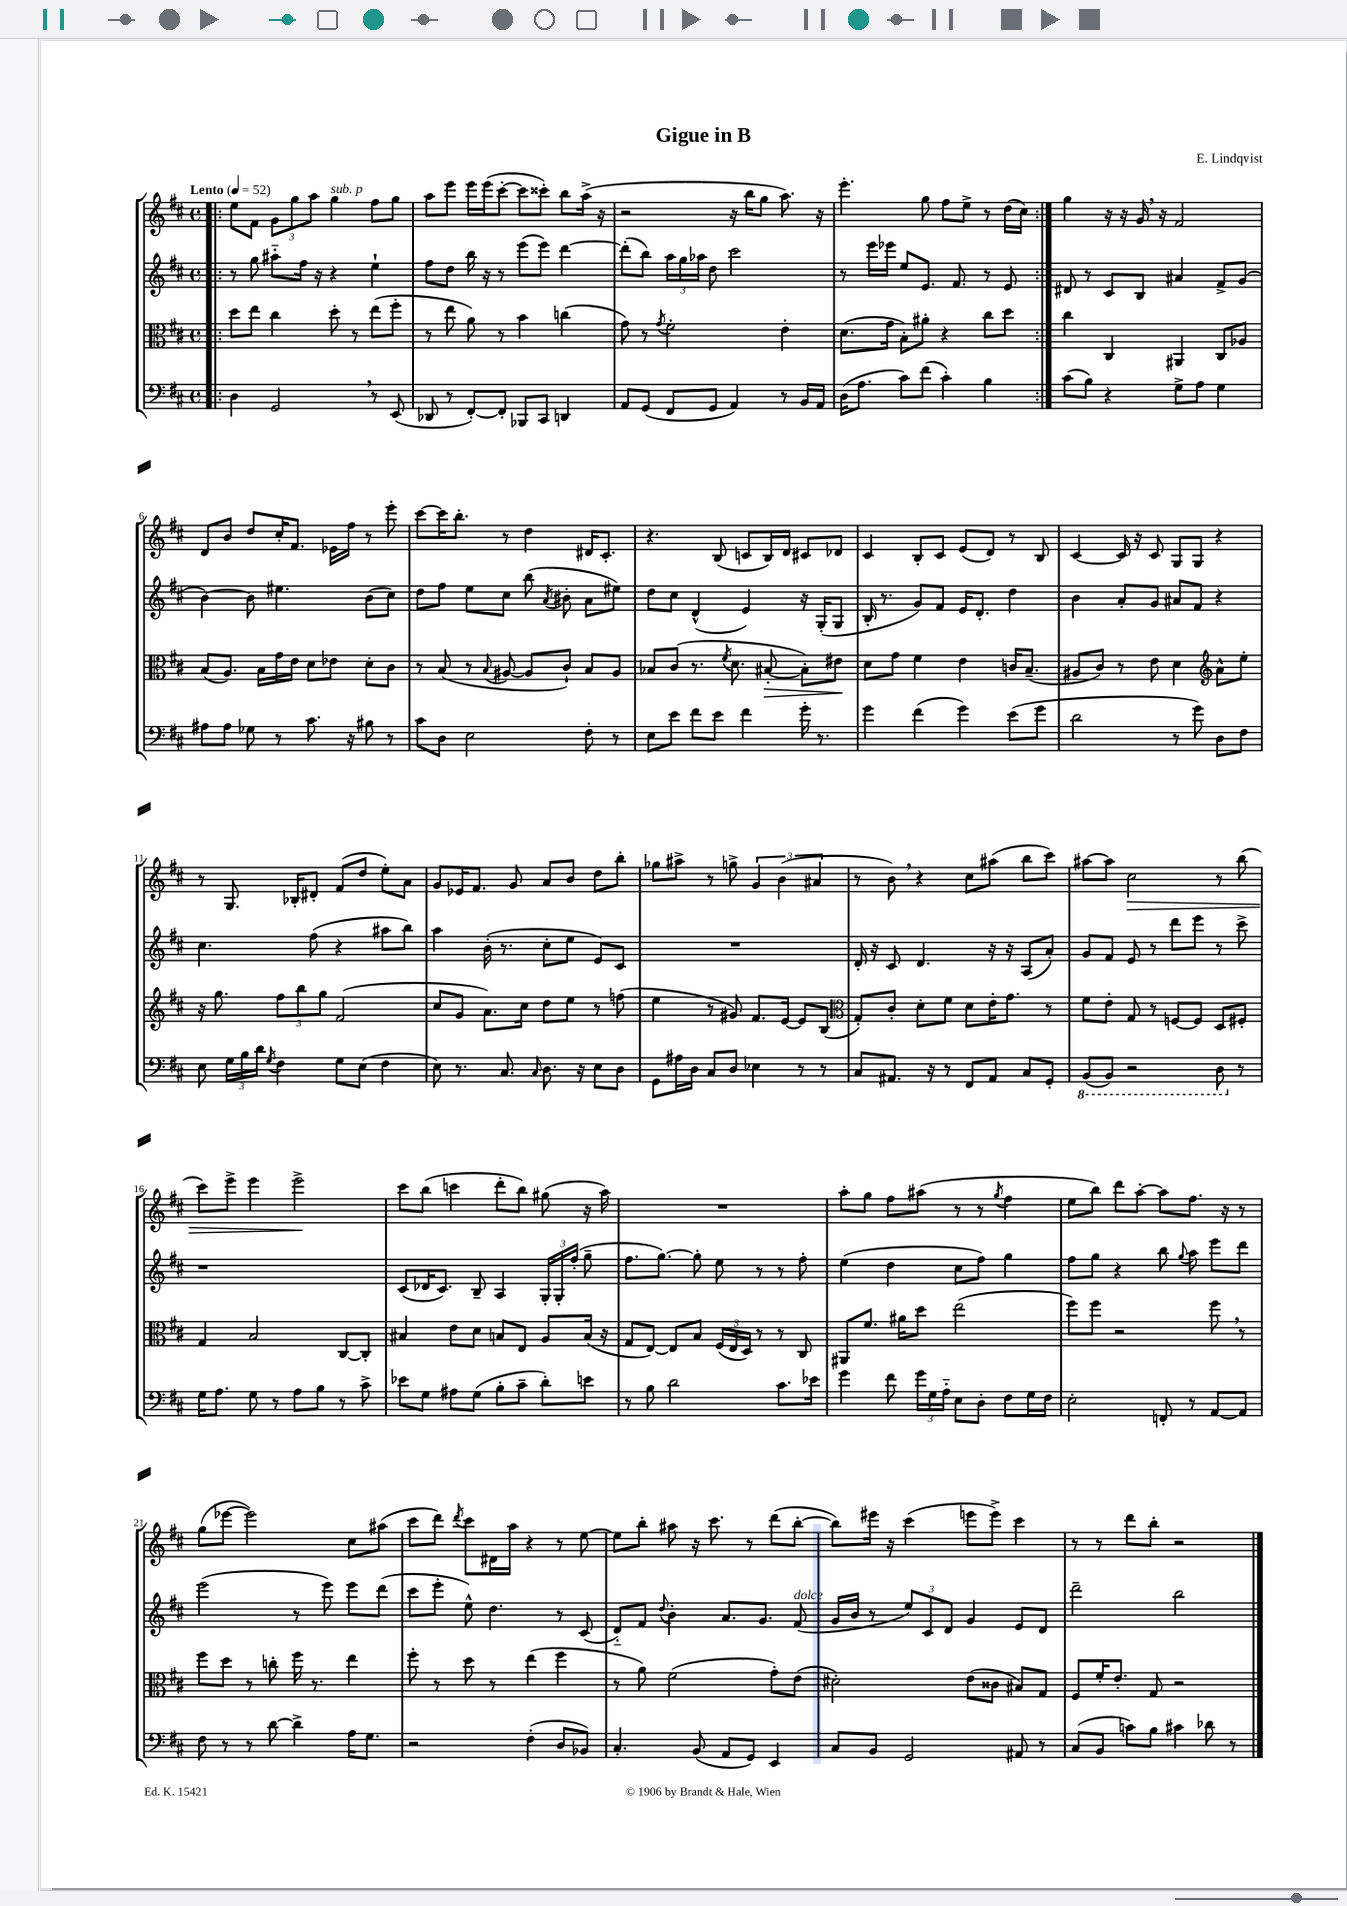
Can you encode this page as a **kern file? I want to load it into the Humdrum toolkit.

**kern	**kern	**dynam	**kern	**kern	**dynam
*part4	*part3	*part3	*part2	*part1	*part1
*staff4	*staff3	*staff3	*staff2	*staff1	*staff1
*clefF4	*clefC3	*	*clefG2	*clefG2	*
*k[f#c#]	*k[f#c#]	*	*k[f#c#]	*k[f#c#]	*
*M4/4	*M4/4	*	*M4/4	*M4/4	*
*met(c)	*met(c)	*	*met(c)	*met(c)	*
*MM52	*MM52	*	*MM52	*MM52	*
=1!|:	=1!|:	=1!|:	=1!|:	=1!|:	=1!|:
!	!	!	!	!LO:TX:a:B:t=Lento	!
4D\	8dd\L	.	8r	8ee\L	.
.	8ee\J	.	8gg\	8f#\J	.
2GG,/	4cc#\	.	8aa#X\L	12g\L	.
.	.	.	.	12gg\	.
.	.	.	16ff#\Jk	.	.
.	.	.	.	12aa\J	.
.	.	.	16r	.	.
!	!	!	!	!LO:TX:a:i:t=sub. p	!
.	8dd'\	.	4r	4gg\	.
.	8r	.	.	.	.
8r	(8ee\L	.	4ee`\	8ff#\L	.
(8EE/	8ff#'\J	.	.	8gg\J	.
=2	=2	=2	=2	=2	=2
8DD-X/	8r	.	8ff#\L	8aa\L	.
8r	8ee\	.	8dd\J	8eee\J	.
[8FF#'/L)	8a\)	.	16bb\	16eee\LL	.
.	.	.	16r	(16eee\J	.
8FF#'/J]	8r	.	8r	[8ccc#'\J	.
8BBB-X/L	4b\	.	(8eee\L	8ccc#\L]	.
8CC#/J	.	.	8eee\J)	8ccc##X'\J)	.
4DDn/	(4ccn\	.	[4ddd\	8bb\L	.
.	.	.	.	(16aa^\Jk	.
.	.	.	.	16r	.
=3	=3	=3	=3	=3	=3
8AA/L	8g\)	.	(8ddd'\L]	2r	.
(8GG/J	8r	.	8bb\J)	.	.
.	8qg/	.	.	.	.
8FF#/L	2f#'\	.	24aa\LL	.	.
.	.	.	24gg\	.	.
.	.	.	24aa-X\JJ	.	.
8GG/J	.	.	8dd\	.	.
4AA/)	.	.	2ccc#\	16r	.
.	.	.	.	16bb\KL	.
.	.	.	.	8gg\J	.
8r	4e'\	.	.	8.aa\)	.
16BB/LL	.	.	.	.	.
16AA/JJ	.	.	.	16r	.
=4	=4	=4	=4	=4	=4
(16D\KL	(8.d\L	.	8r	4.eee'\	.
8.A\J	.	.	.	.	.
.	.	.	16eee\LL	.	.
.	16g\Jk	.	16eee-X\JJ	.	.
8c#\L)	8B'\L)	.	8ee/L	.	.
(8f#\J	8a#X'\J	.	8.e/J	8gg\	.
4c#'\)	4r	.	.	8ff#\L	.
.	.	.	8.f#/	.	.
.	.	.	.	8ee^\J	.
4B\	8cc#\L	.	8r	8r	.
.	8dd\J	.	8e/	(16dd\LL	.
.	.	.	.	16cc#\JJ)	.
=5:|!	=5:|!	=5:|!	=5:|!	=5:|!	=5:|!
(8c#\L	4cc#\	.	8d#X/	4gg\	.
8B\J)	.	.	8r	.	.
4r	4C#/	.	8c#/L	16r	.
.	.	.	.	16r	.
.	.	.	8B/J	16g,/	.
.	.	.	.	16r	.
8G^\L	4AA#X/	.	4a#X/	2f#/	.
8A\J	.	.	.	.	.
4G\	8C#/L	.	8f#^/L	.	.
.	8A-X/J	.	(8g/J	.	.
!!LO:LB:g=z
=6	=6	=6	=6	=6	=6
8A#X\L	(8B/L	.	[4b\)	8d/L	.
8A#\J	8.A/J)	.	.	8b/J	.
8G-X\	.	.	8b\]	8dd/L	.
.	16B\LL	.	.	.	.
8r	16g\	.	4.ee#X\	16cc#'/K	.
.	16e\JJ	.	.	8.f#/J	.
8.c#\	8d\L	.	.	.	.
.	8e-X\J	.	.	16e-X\LL	.
16r	.	.	.	16ff#\JJ	.
8B#X\	8d'\L	.	(8b\L	8r	.
8r	8c#\J	.	8cc#\J)	8eee'\	.
=7	=7	=7	=7	=7	=7
8c#\L	8r	.	8dd\L	[8ccc#\L	.
8D\J	(8B/	.	8ff#\J	16ccc#\K]	.
.	.	.	.	8.bb'\J	.
2E\	8r	.	8ee\L	.	.
.	8qqB/	.	.	.	.
.	[8A#X/	.	8cc#\J	8r	.
.	8A#/L]	.	(8bb\	4dd\	.
.	.	.	8qa/	.	.
.	8c#`/J)	.	8b#X'\	.	.
8F#'\	8B/L	.	8a\L	16d#X/KL	.
.	.	.	.	8.c#'/J	.
8r	8A#/J	.	8ee#X\J)	.	.
=8	=8	=8	=8	=8	=8
8E\L	8B-X/L	.	8dd\L	4.r	.
8e\J	(8c#/J	.	8cc#\J	.	.
8f#\L	8.r	.	(4d^^/	.	.
8e\J	.	.	.	(8B/	.
.	8qf#/	.	.	.	.
.	8.d\	.	.	.	.
4f#\	.	.	4e/)	8cn/L	.
!	!	!LO:HP:b	!	!	!
.	[8B#X'/	>	.	16B/L)	.
.	.	.	.	16d/JJ	.
16g'\	8B#'\L])	.	16r	8c#X/L	.
8.r	.	.	(16G'/KL	.	.
.	8e#X\J	.	8G/J	8d-X/J	.
.	.	]	.	.	.
=9	=9	=9	=9	=9	=9
4g\	8d\L	.	16B'/	4c#/	.
.	.	.	8.r	.	.
.	8g\J	.	.	.	.
(4f#\	4f#\	.	8g/L)	8B'/L	.
.	.	.	8f#/J	8c#/J	.
4g\)	4e\	.	16e/KL	(8e/L	.
.	.	.	8.d'/J	.	.
.	.	.	.	8d/J)	.
(8e\L	16cn/KL	.	4dd\	8r	.
.	(8.B~/J	.	.	.	.
8g\J	.	.	.	8B/	.
=10	=10	=10	=10	=10	=10
2d\	8A#X/L	.	4b\	[4c#/	.
.	8c#/J)	.	.	.	.
.	8r	.	8a'/L	16c#/]	.
.	.	.	.	16r	.
.	8e\	.	8g/J	8c#/	.
8r	4d\	.	8a#X/L	8G/L	.
8g\)	.	.	8f#/J	8G/J	.
*	*clefG2	*	*	*	*
8D\L	8a^^\L	.	4r	4r	.
8F#\J	8ee'\J	.	.	.	.
!!LO:LB:g=z
=11	=11	=11	=11	=11	=11
8E\	16r	.	4.cc#\	8r	.
.	8.gg\	.	.	.	.
24G\LL	.	.	.	8.G/	.
24B\	.	.	.	.	.
24d\JJ	.	.	.	.	.
8qG/	.	.	.	.	.
4F#\	12ff#\L	.	.	.	.
.	.	.	.	16B-X'/KL	.
.	12bb\	.	.	.	.
.	.	.	(8ff#\	8d#X'/J	.
.	12gg\J	.	.	.	.
8G\L	(2f#/	.	4r	(8f#/L	.
(8E\J	.	.	.	8dd/J	.
4F#\	.	.	8aa#X\L	8ee'\L)	.
.	.	.	8bb\J)	8a\J	.
=12	=12	=12	=12	=12	=12
8E\)	8cc#/L	.	4aa\	8g/L	.
8.r	8g/J	.	.	16e-X/K	.
.	.	.	.	8.f#/J	.
.	8.a\L)	.	(16b'\	.	.
8.C#/	.	.	8.r	.	.
.	.	.	.	8g/	.
.	16cc#\Jk	.	.	.	.
16qqC#/	.	.	.	.	.
8.D\	8dd\L	.	8cc#'\L	8a/L	.
.	8ee\J	.	8ee\J	8b/J	.
16r	.	.	.	.	.
8E\L	8r	.	8e/L)	8dd\L	.
8D\J	(8ffn\	.	8c#/J	8bb'\J	.
=13	=13	=13	=13	=13	=13
8GG\L	4ee\	.	1r	8gg-X\L	.
16A#X\L	.	.	.	8aa#X^\J	.
16D\JJ	.	.	.	.	.
8C#/L	8r	.	.	8r	.
8D/J	8g#X/)	.	.	8ggn^\	.
4E-X\	8.f#/L	.	.	6g/	.
.	.	.	.	(6b\	.
.	[16e/Jk	.	.	.	.
8r	8e/L]	.	.	.	.
.	.	.	.	6a#X/	.
8r	(8B/J	.	.	.	.
=14	=14	=14	=14	=14	=14
*	*clefC3	*	*	*	*
8C#/L	8G'/L)	.	16d'/	8r	.
.	.	.	16r	.	.
8.AA#X/J	8c#'/J	.	8c#/	8b,\)	.
.	8d'\L	.	4.d/	4r	.
16r	.	.	.	.	.
8r	8f#\J	.	.	.	.
8FF#/L	8d\L	.	.	8cc#\L	.
8AA#/J	16e'\K	.	16r	(8aa#X\J	.
.	8.g\J	.	16r	.	.
8C#/L	.	.	(8A/L	8bb\L	.
8GG'/J	8r	.	8a'/J)	8ccc#\J)	.
=15	=15	=15	=15	=15	=15
*8ba	*	*	*	*	*
(8BBB/L	8f#\L	.	8g/L	[8aa#X\L	.
8BBB/J)	8e'\J	.	8f#/J	8aa#\J]	.
!	!	!	!	!	!LO:HP:b
2r	8G/	.	8e/	2cc#\	>
.	8r	.	8r	.	.
.	[8Fn/L	.	8ddd\L	.	.
.	8F/J]	.	8eee\J	.	.
8DD\	8D/L	.	8r	8r	.
*X8ba	*	*	*	*	*
8r	8F#X'/J	.	8ccc#^\	(8bb\	.
!!LO:LB:g=z
=16	=16	=16	=16	=16	=16
16G\KL	4G/	.	1r	8ccc#\L)	.
8.A\J	.	.	.	.	.
.	.	.	.	8eee^\J	.
8G\	2B/	.	.	4eee\	.
8r	.	.	.	.	.
8A\L	.	.	.	2eee^\	.
8B\J	.	.	.	.	.
8r	[8C#/L	.	.	.	.
8c#^\	8C#'/J]	.	.	.	.
.	.	.	.	.	]
=17	=17	=17	=17	=17	=17
8e-X\L	4B#X/	.	(8c#/L	8ccc#\L	.
8G\J	.	.	16d-X/K	(8bb\J	.
.	.	.	8.c#/J)	.	.
8A#X\L	8e\L	.	.	4cccn\	.
(8G\J	8d\J	.	8B~/	.	.
8B'\L	8Bn/L	.	4A/	8ddd'\L	.
8c#~\J	8E/J	.	.	8bb\J)	.
8d'\L)	8A/L	.	24G'/LL	(8gg#X\	.
.	.	.	24G'/	.	.
.	.	.	(24ff#'/JJ	.	.
8en\J	(16B/Jk	.	8gg~\	16r	.
.	16r	.	.	16aa\)	.
=18	=18	=18	=18	=18	=18
8r	8G/L	.	8.ff#\L	1r	.
8B\	[8E/J)	.	.	.	.
.	.	.	[8.gg\J)	.	.
2d\	8E/L]	.	.	.	.
.	8B/J	.	8gg'\]	.	.
.	(24F#/LL	.	8ee\	.	.
.	24E/	.	.	.	.
.	24D/JJ)	.	.	.	.
.	8r	.	8r	.	.
8.c#\L	8r	.	8r	.	.
.	8C#/	.	8ff#'\	.	.
16e-X\Jk	.	.	.	.	.
=19	=19	=19	=19	=19	=19
4g\	8AA#X/L	.	(4ee\	8aa'\L	.
.	8.f#/J	.	.	8gg\J	.
8f#\	.	.	4dd\	8ff#\L	.
.	16a#X\KL	.	.	.	.
24g\LL	8dd\J	.	.	(8aa#X\J	.
24G\	.	.	.	.	.
24A\JJ	.	.	.	.	.
8E\L	(2ee\	.	8cc#\L	8r	.
8D'\J	.	.	8ff#\J)	8r	.
.	.	.	.	8qgg/	.
8F#\L	.	.	4gg\	4ff#\	.
16G\L	.	.	.	.	.
16F#\JJ	.	.	.	.	.
=20	=20	=20	=20	=20	=20
2E'\	8ff#\L)	.	8ff#\L	8ee\L	.
.	8ff#\J	.	8gg\J	8bb\J)	.
.	2r	.	4r	8ddd\L	.
.	.	.	.	[8aa'\J	.
8FFn'/	.	.	8bb\	8aa\L]	.
.	.	.	8qqgg/	.	.
8r	.	.	8aa\	8.ff#\J	.
[8AA/L	8ff#,\	.	8eee\L	.	.
.	.	.	.	16r	.
8AA/J]	8r	.	8ddd\J	8r	.
!!LO:LB:g=z
=21	=21	=21	=21	=21	=21
8F#\	8ff#\L	.	(2eee\	(8gg\L	.
8r	8dd\J	.	.	[8eee-X\J	.
8r	8r	.	.	2eee-\])	.
[8d\	8ccn'\	.	.	.	.
4d^\]	16ff#\	.	8r	.	.
.	8.r	.	.	.	.
.	.	.	8eee\)	.	.
16A\KL	4ee\	.	8eee\L	8cc#\L	.
8.G\J	.	.	.	.	.
.	.	.	(8ddd\J	(8aa#X\J	.
=22	=22	=22	=22	=22	=22
2r	8ff#'\	.	8ccc#\L	8ccc#\L	.
.	8r	.	8eee'\J	8ddd\J)	.
.	.	.	.	8qddd/	.
.	8dd\	.	8ee^^\)	8ccc#\L	.
.	8r	.	4.dd\	16d#X\L	.
.	.	.	.	16aa\JJ	.
(4F#'\	(4ee\	.	.	4r	.
8D/L	4ff#\	.	8r	8r	.
8BB-X/J)	.	.	(8c#/	[8ee\	.
=23	=23	=23	=23	=23	=23
4.C#'/	8r	.	8d/L)	8ee\L]	.
.	8a\)	.	8f#/J	8bb'\J	.
.	.	.	8qqdd/	.	.
.	(2f#\	.	4b'\	8aa#X\	.
(8BB/	.	.	.	16r	.
.	.	.	.	8.ccc#\	.
8AA/L	.	.	8.a/L	.	.
8GG/J)	.	.	.	8r	.
.	.	.	8.g/J	.	.
4EE/	8g'\L)	.	.	(8ddd\L	.
!	!	!	!LO:TX:a:i:t=dolce	!	!
.	(8e\J	.	(8f#/	[8bb'\J	.
=24	=24	=24	=24	=24	=24
8C#/L	2d#X'\)	.	16g/LL	8bb\L])	.
.	.	.	16b/JJ	.	.
8BB/J	.	.	8r	16eee#X\Jk	.
.	.	.	.	16r	.
2GG/	.	.	12ee/L)	(4ccc#\	.
.	.	.	12c#/	.	.
.	.	.	12d/J	.	.
.	(8e\L	.	4g/	8eeen\L	.
.	8c##X\J	.	.	8eee^\J)	.
8AA#X/	8B#X/L)	.	8e/L	4ccc#\	.
8r	8G/J	.	8d/J	.	.
=25	=25	=25	=25	=25	=25
(8C#/L	8F#/L	.	2ddd~\	8r	.
8BB/J	16f#'/K	.	.	8r	.
.	8.e'/J	.	.	.	.
8cn\L)	.	.	.	8ddd\L	.
8B\J	8G/	.	.	8bb'\J	.
4c#X\	2r	.	2bb\	2r	.
8d-X\	.	.	.	.	.
8r	.	.	.	.	.
==	==	==	==	==	==
*-	*-	*-	*-	*-	*-
